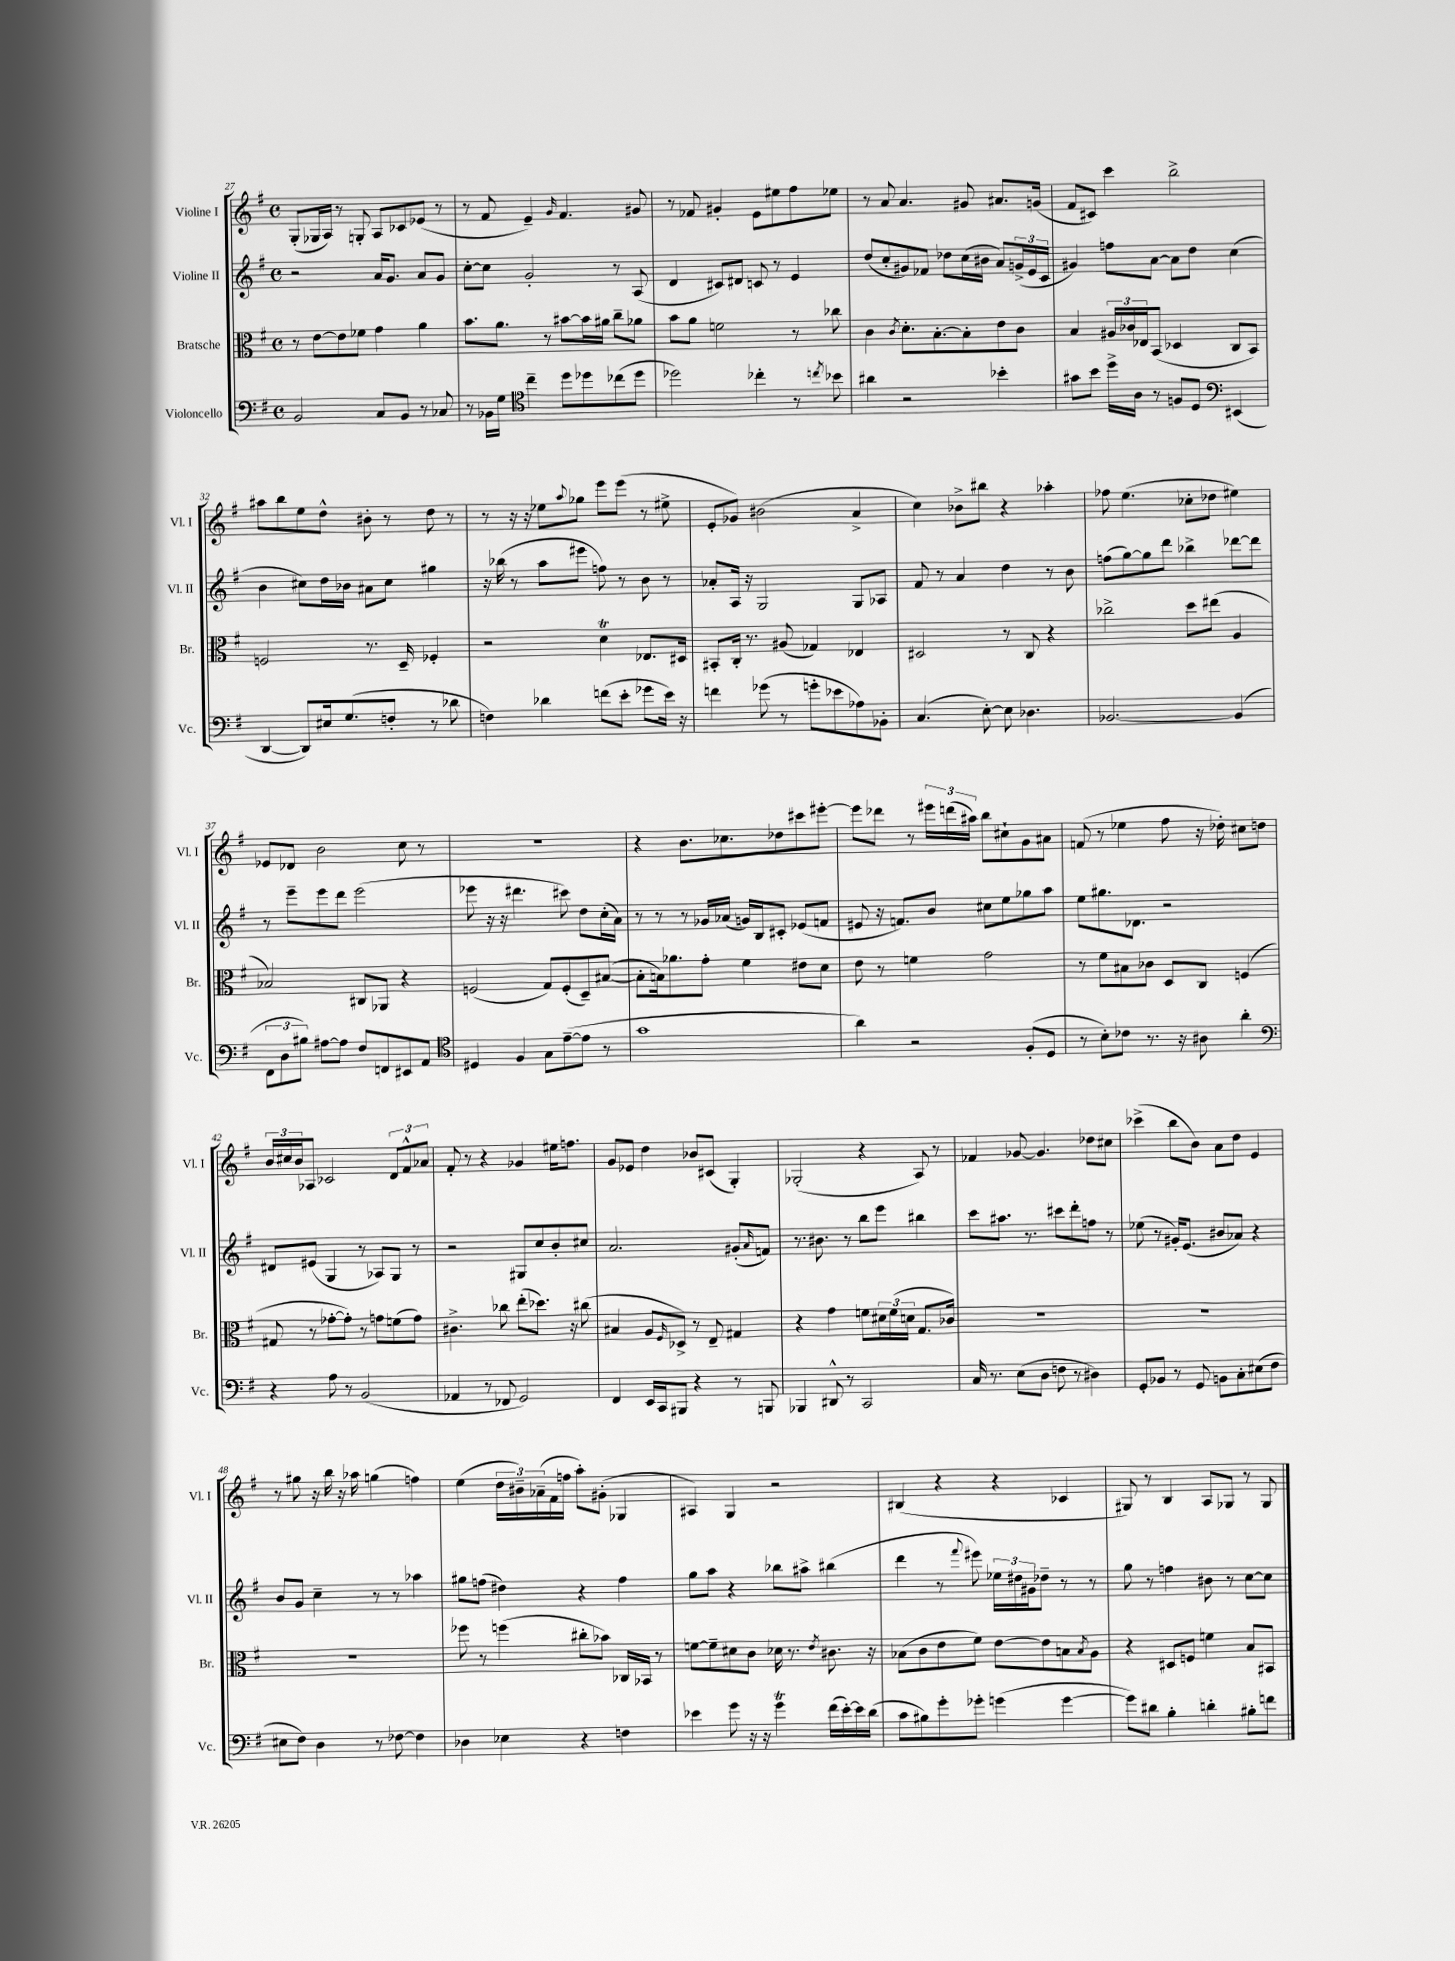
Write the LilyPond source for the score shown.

<<
\new StaffGroup <<
\new Staff = "s0" \with { instrumentName = "Violine I" shortInstrumentName = "Vl. I" } {
    \clef treble \key g \major \defaultTimeSignature \time 4/4
    g8-.( ges16 a16) r8 g8-. a8 ces'8 ees'8( r8 |
    r8 fis'8 e'4--) \grace { g'16 } fis'4. gis'8 |
    r8 fes'8 gis'4-. e'8 eis''8 fis''8 ees''8 |
    r8 a'8 a'4. gis'8 ais'8. g'16( |
    fis'8 cis'8) c'''4 b''2-> |
    ais''8 b''8 e''8 d''8-^ bis'8-. r8 d''8 r8 |
    r8 r16 r16 ees''8 \appoggiatura { a''8 } ges''8 e'''8 e'''8( r8 eis''8-> |
    e'8-. ges'8) bis'2( a'4-> |
    c''4) bes'8-> bis''8 r4 aes''4-. |
    fes''8 e''4.( ces''8-. des''8 eis''4) |
    ees'8 des'8 b'2 c''8 r8 |
    R1 |
    r4 b'8. ces''8. des''8 cis'''8 eis'''8~-. |
    eis'''8 des'''8 r8 \tuplet 3/2 { eis'''16 d'''16( ais''16) } b''8 cis''8-! g'8 ais'8 |
    f'8( r8 ees''4 fis''8 r16 des''16-.) cis''8 d''8 |
    \tuplet 3/2 { b'16 cis''16 b'16 } aes8 ces'2 \tuplet 3/2 { d'8 fis'8-^ aes'8 } |
    fis'8-. r8 r4 ges'4 eis''16 f''8. |
    g'8 ees'8 d''4 bes'8 cis'8( g4-.) |
    ges2-.( r4 a8) r8 |
    fes'4 ges'8~ ges'4. des''8 cis''8 |
    ces'''4->( b''8 b'8) a'8 d''8 e'4 |
    r8 gis''8 r16 b''16 r16 aes''16 g''4( f''4) |
    e''4( \tuplet 3/2 { d''16 bis'16--) aes'16--( } fis'16 f''16 a''8-.) gis'8-.( ges4 |
    ais4) g4 r2 |
    bis4( r4 r4 ces'4 |
    gis8) r8 b4 a8 ges8 r8 ges8 \bar "|." |
}
\new Staff = "s1" \with { instrumentName = "Violine II" shortInstrumentName = "Vl. II" } {
    \clef treble \key g \major \defaultTimeSignature \time 4/4
    r2 a'16 g'8. a'8 g'8 |
    c''8~-. c''8 g'2-. r8 a8( |
    d'4 cis'8) dis'8 c'8 r8 e'4 |
    d''8( c''8-. gis'8) fes'8 des''8 c''16( bis'16 a'8) \tuplet 3/2 { g'16->( e'16 c'16 } |
    gis'4) f''8 a'8~ a'8 d''8 c''4( |
    b'4 cis''8) d''16 bes'16 ais'8 cis''8 gis''4 |
    r16 bes''16( r8 a''8 eis'''8 f''8) r8 b'8 r8 |
    aes'8-. a16 r16 g2 g8 aes8 |
    fis'8 r8 a'4 d''4 r8 b'8 |
    f''8( g''8~) g''8 d'''8 bes''4-> des'''8~ des'''8 |
    r8 e'''8-- e'''8 d'''8 e'''2( |
    ees'''8 r16 r16 dis'''4. cis'''8) d''8 c''16-.( a'16) |
    r8 r8 r8 ges'16 aes'16( g'16) b16 cis'8-. ees'8( f'8 |
    eis'8 r16 f'8.) b'8 cis''8 e''8 ges''8 a''8 |
    e''8 gis''8. des'8. r2 |
    dis'8 eis'8( g4 r8 aes8) g8 r8 |
    r2 gis8 c''8 b'8-. cis''8 |
    a'2. gis'8-.( \grace { a'16 } f'8) |
    r8. bis'8. r8 b''8 e'''8 bis''4 |
    c'''8 ais''8. r8. cis'''8 d'''8-. f''8 r8 |
    ees''8( r8 gis'16-.) e'8.( bis'8 aes'8) r4 |
    b'8 g'8 c''4-- r8 r8 aes''4 |
    gis''8 f''8( dis''4) r4 f''4 |
    g''8 a''8 r4 bes''8 ais''8-> bis''4( |
    d'''4 r8 \appoggiatura { fis'''8 } eis'''8) \tuplet 3/2 { ees''16 dis''16 gis'16 } des''8-- r8 r8 |
    g''8 r8 f''4 bis'8 r8 c''8~ c''8 \bar "|." |
}
\new Staff = "s2" \with { instrumentName = "Bratsche" shortInstrumentName = "Br." } {
    \clef alto \key g \major \defaultTimeSignature \time 4/4
    r8 e'8~ e'8 fes'8 g'4 a'4 |
    b'8. a'8. r8 bis'8~ bis'16 ais'16 c''8-- aes'8 |
    b'8 a'8 f'2 r8 ces''8 |
    c'4 \acciaccatura { c'8 } d'8.-. b8.~-. b8-. e'8 c'8 |
    b4 \tuplet 3/2 { ais16 ces'16 ees16 } b,8( des4 c8 b,8) |
    f2 r8. d16-- fes4-. |
    r2 d'4\trill ees8. dis16 |
    bis,8-. c16-. r8. ais8( ges4) ees4 |
    dis2 r8 c8 r4 |
    ces''2-> d''8 eis''8( a4 |
    bes2) cis8 aes,8 r4 |
    f2( g8) f8-.( d8--) bis8~( |
    bis8-. b16) aes'8. g'8-. fis'4 eis'8 d'8 |
    e'8 r8 f'4 g'2 |
    r8 fis'8 bis8 ces'8 d8 c8 f4( |
    gis8 r8 ges'8~-. ges'8-.) r8 g'8 f'8( g'8) |
    cis'4.-> ces''8 e''8-.( des''8.) r16 cis''8( |
    bis4 a8 \grace { fis16 } des8->) r8 e8-- gis4 |
    r4 g'4 f'8 \tuplet 3/2 { dis'16 f'16( d'16 } g8. ces'16) |
    R1 |
    R1 |
    R1 |
    fes''8 r8 f''4( cis''8-. bes'8) ces16 bes,16 r8 |
    f'8~ f'8-- dis'8 c'8 des'16 r8. \acciaccatura { e'8 } cis'8. r16 |
    bes8( c'8 e'8 fis'8) e'8~ e'8 b8 \acciaccatura { b8 } a8 |
    r4 dis8 f8 f'4 b8 bis,8 \bar "|." |
}
\new Staff = "s3" \with { instrumentName = "Violoncello" shortInstrumentName = "Vc." } {
    \clef bass \key g \major \defaultTimeSignature \time 4/4
    b,2 c8 b,8 r8 ces8 |
    r8 bes,16 g16 \clef tenor c''4-- d''8 des''8 ces''8( des''8 |
    des''2) ces''4-. r8 \acciaccatura { c''8 } bes'8 |
    ais'4 r2 bes'4-. |
    gis'8 b'8 d''16-> a16 r8 f8 d8 \clef bass eis,4( |
    d,4~ d,8) eis16 g8.( f8-. r8 des'8 |
    f4) des'4 f'8( e'8-. ges'8 e'16) r16 |
    f'4 ges'8( r8 g'8-. ees'8 aes8) bes,8-. |
    c4.( e8~-.) e8 des4. |
    bes,2.~ bes,4( |
    \tuplet 3/2 { fis,8 d8 bis8) } ais8~ ais8 fis8 f,8 eis,8 a,8 |
    \clef tenor dis4 fis4 g8 e'8~--( e'8 r8 |
    g'1 |
    a'4) r2 fis8-.( d8 |
    r8 b8-.) ces'8 r8. r16 ais8 a'4-. |
    \clef bass r4 a8 r8 b,2( |
    aes,4 r8 fes,8 g,2) |
    fis,4 e,16 c,16 bis,,8 r4 r8 b,,8 |
    bes,,4 dis,8-^ r8 c,2 |
    c16 r8. e8( d8 f8 r8 dis4) |
    g,8-. bes,8 r8 g,8 b,8 c8-. eis8( fis8 |
    eis8 fis8) d4 r8 fes8~ fes4 |
    des4 ees4 r4 f4 |
    ees'4 g'8 r16 r16 g'4\trill fis'16( ees'16~-.) ees'16 d'16( |
    c'8 bis8) g'8-. ges'8-. g'4( g'4~ |
    g'8) dis'8 b4-. d'4-. bis8-. f'8 \bar "|." |
}
>>
>>
\layout { \context { \Score currentBarNumber = #27 } }
